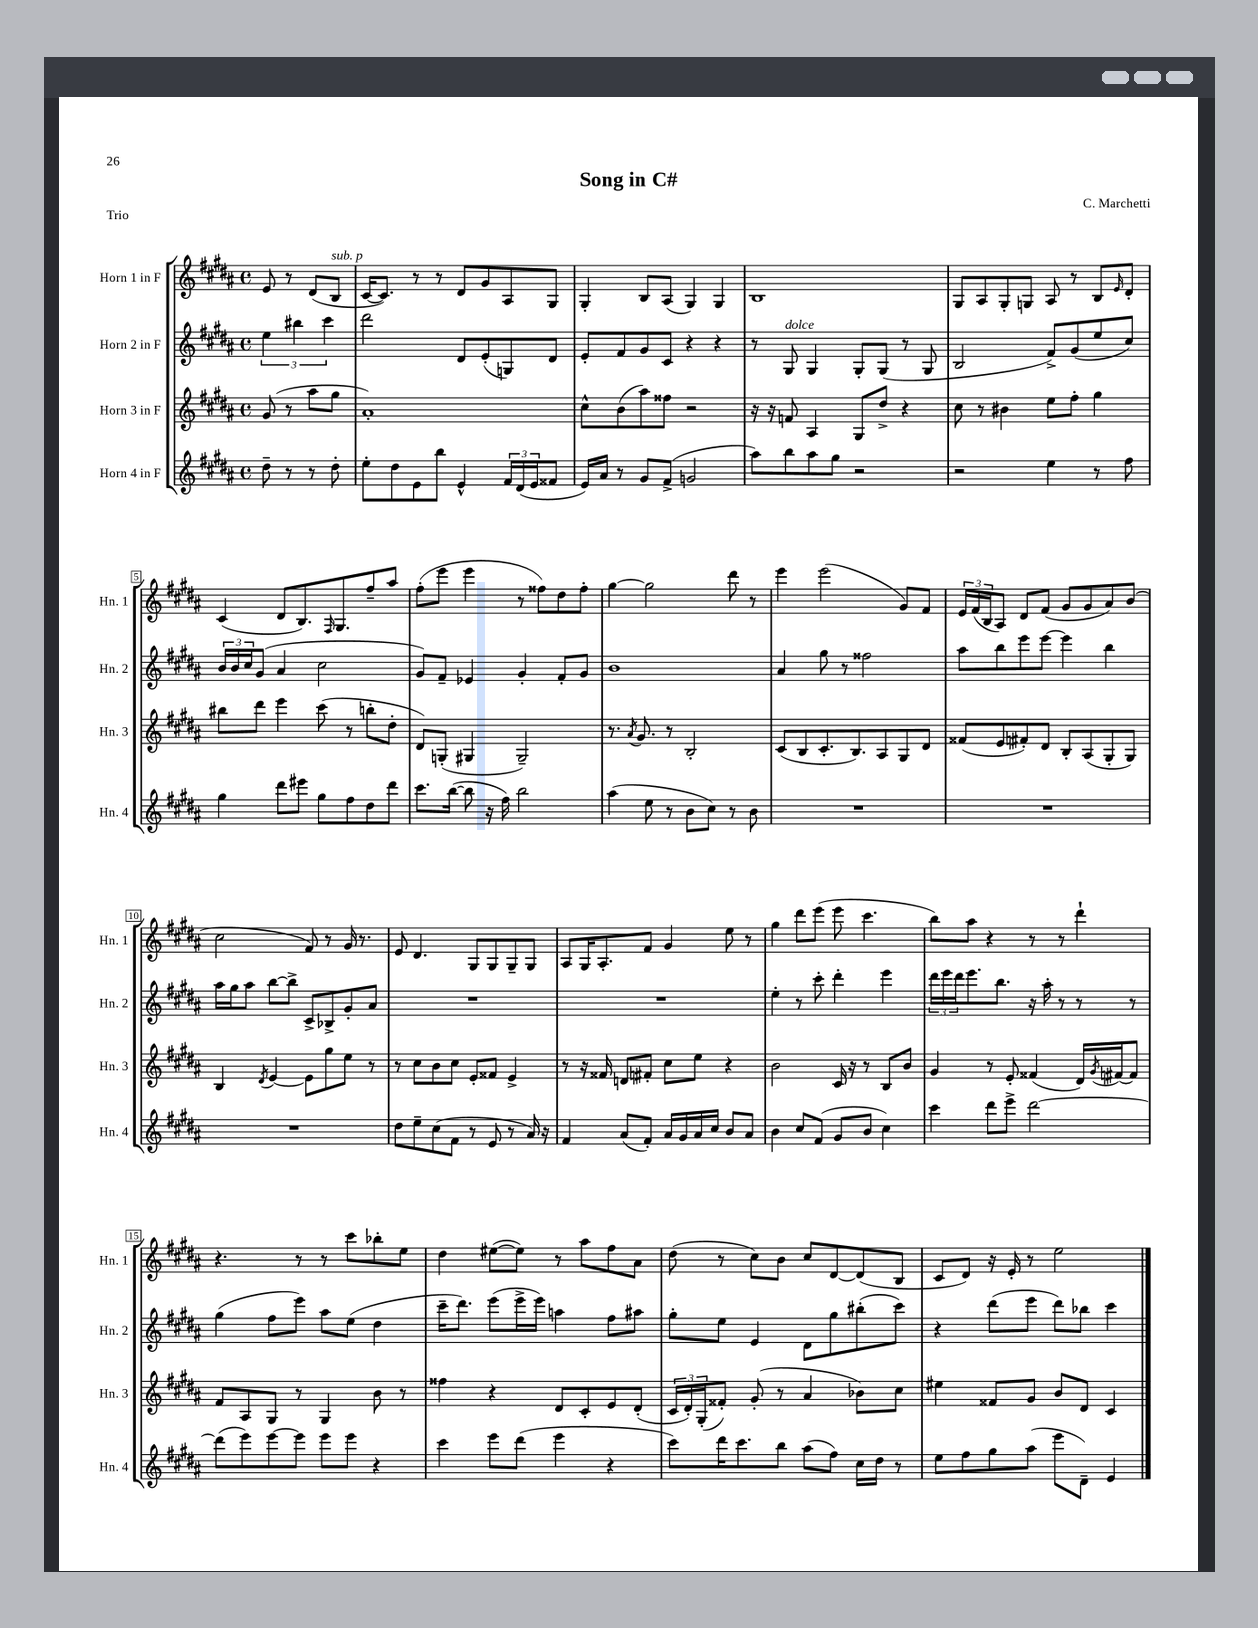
\header { title = "Song in C#" composer = "C. Marchetti" piece = "Trio" }
<<
\new StaffGroup <<
\new Staff = "s0" \with { instrumentName = "Horn 1 in F" shortInstrumentName = "Hn. 1" } {
    \clef treble \key b \major \defaultTimeSignature \time 4/4 \partial 2
    e'8 r8 dis'8( b8^\markup { \italic "sub. p" } |
    cis'16~ cis'8.) r8 r8 dis'8 gis'8 ais8 gis8 |
    gis4-. b8 ais8( gis4) gis4 |
    b1 |
    gis8 ais8 gis8-. g8 ais8 r8 b8 \grace { e'16 } dis'8-. |
    cis'4( dis'8 b8.) \grace { fis16 } gis8. fis''8-- ais''8 |
    fis''8-.( e'''8 e'''4 r8 fisis''8) dis''8 fisis''8-. |
    gis''4~ gis''2 dis'''8 r8 |
    e'''4 e'''2( gis'8) fis'8 |
    \tuplet 3/2 { e'16 fis'16( b16 } ais8) dis'8 fis'8( gis'8 gis'8 ais'8) b'8( |
    cis''2 fis'8) r8 gis'16 r8. |
    e'8 dis'4. gis8 gis8 gis8-- gis8 |
    ais8 gis16 ais8.-. fis'8 gis'4 e''8 r8 |
    gis''4 dis'''8 e'''8( e'''8 cis'''4. |
    b''8) ais''8 r4 r8 r8 dis'''4-! |
    r4. r8 r8 cis'''8 bes''8-. e''8 |
    dis''4 eis''8~( eis''8) r8 ais''8 fis''8 ais'8 |
    dis''8( r8 cis''8) b'8 cis''8 dis'8~ dis'8( b8 |
    cis'8 dis'8) r16 e'16-. r8 e''2 \bar "|." |
}
\new Staff = "s1" \with { instrumentName = "Horn 2 in F" shortInstrumentName = "Hn. 2" } {
    \clef treble \key b \major \defaultTimeSignature \time 4/4 \partial 2
    \tuplet 3/2 { e''4 bis''4 cis'''4 } |
    dis'''2 dis'8 e'8-.( g8) dis'8 |
    e'8-. fis'8 gis'8 cis'8 r4 r4 |
    r8 gis8^\markup { \italic "dolce" } gis4 gis8-. gis8( r8 gis8 |
    b2 fis'8->) gis'8( e''8 cis''8) |
    \tuplet 3/2 { b'16 b'16 cis''16 } gis'8( ais'4 cis''2 |
    gis'8) fis'8-- ees'4 gis'4-. fis'8-. gis'8 |
    b'1 |
    ais'4 gis''8 r8 fisis''2 |
    ais''8 b''8 e'''8 e'''8~ e'''4 b''4 |
    ais''16 gis''16 ais''8 b''8~ b''8-> cis'8-> bes8-> gis'8-. ais'8 |
    R1 |
    R1 |
    e''4-. r8 cis'''8-. dis'''4-. e'''4 |
    \tuplet 3/2 { dis'''16 e'''16 dis'''16 } e'''8. b''8. r16 ais''16-. r8 r8 r8 |
    gis''4( fis''8 e'''8) ais''8 e''8( dis''4 |
    cis'''16-- dis'''8.) e'''8( e'''16-> e'''16) a''4 fis''8 ais''8 |
    gis''8-. e''8 e'4 dis'8 gis''8 bis''8-.( cis'''8) |
    r4 dis'''8( e'''8 dis'''8) bes''8 cis'''4 \bar "|." |
}
\new Staff = "s2" \with { instrumentName = "Horn 3 in F" shortInstrumentName = "Hn. 3" } {
    \clef treble \key b \major \defaultTimeSignature \time 4/4 \partial 2
    gis'8( r8 ais''8 gis''8 |
    ais'1-.) |
    cis''8-^ b'8( ais''8) fisis''8 r2 |
    r16 r16 f'8 ais4 gis8 dis''8-> r4 |
    cis''8 r8 bis'4 e''8 fis''8-. gis''4 |
    bis''8 dis'''8 e'''4 cis'''8( r8 b''8-. dis''8-. |
    dis'8) g8-.( gis4 gis2--) |
    r8. \acciaccatura { ais'8 } gis'8. r8 b2-. |
    cis'8( b8 cis'8.-. b8.) ais8 gis8 dis'8 |
    fisis'8( e'8 fis'8-.) dis'8 b8-. ais8( gis8-. gis8) |
    b4 \acciaccatura { dis'8 } e'4~ e'8 gis''8 e''8 r8 |
    r8 cis''8 b'8 cis''8 e'8-. fisis'8 e'4-> |
    r8 r16 fisis'16 d'8 fis'8-. cis''8 e''8 r4 |
    b'2 cis'16 r16 r8 b8 b'8 |
    gis'4 r8 e'8-. fisis'4( dis'16) \acciaccatura { gis'8 } fis'16~ fis'8 |
    fis'8 ais8 gis8 r8 gis4 b'8 r8 |
    fisis''4 r4 dis'8 cis'8-. e'8 dis'8-.( |
    \tuplet 3/2 { cis'16 dis'16-.) gis16-.( } fisis'8-.) gis'8-.( r8 ais'4 bes'8) cis''8 |
    eis''4 fisis'8 gis'8 b'8 dis'8 cis'4 \bar "|." |
}
\new Staff = "s3" \with { instrumentName = "Horn 4 in F" shortInstrumentName = "Hn. 4" } {
    \clef treble \key b \major \defaultTimeSignature \time 4/4 \partial 2
    dis''8-- r8 r8 dis''8-. |
    e''8-. dis''8 e'8 b''8 e'4-^ \tuplet 3/2 { fis'16 dis'16( e'16 } fisis'8 |
    e'16) ais'16 r8 gis'8 fis'8->( g'2 |
    ais''8) b''8 ais''8 gis''8 r2 |
    r2 e''4 r8 fis''8 |
    gis''4 dis'''8 eis'''8 gis''8 fis''8 dis''8 dis'''8 |
    cis'''8. b''16~( b''8 r16 fis''16) b''2 |
    ais''4( e''8 r8 b'8 cis''8) r8 b'8 |
    R1 |
    R1 |
    R1 |
    dis''8 e''8-- cis''8( fis'8 r8 e'8 r8 ais'16) r16 |
    fis'4 ais'8( fis'8-.) ais'16 gis'16 ais'16 cis''16 b'8 ais'8 |
    b'4 cis''8 fis'8( gis'8 b'8 cis''4) |
    cis'''4 dis'''8 e'''8-> dis'''2~ |
    dis'''8( e'''8) e'''8~ e'''8 e'''8 e'''8 r4 |
    cis'''4 e'''8 dis'''8( e'''4 r4 |
    cis'''8) dis'''16 cis'''8. b''8 ais''8( fis''8) cis''16 dis''16 r8 |
    e''8 fis''8 gis''8 ais''8( e'''8 dis'8--) e'4 \bar "|." |
}
>>
>>
\layout { \context { \Score \override BarNumber.stencil = #(make-stencil-boxer 0.1 0.3 ly:text-interface::print) } }
